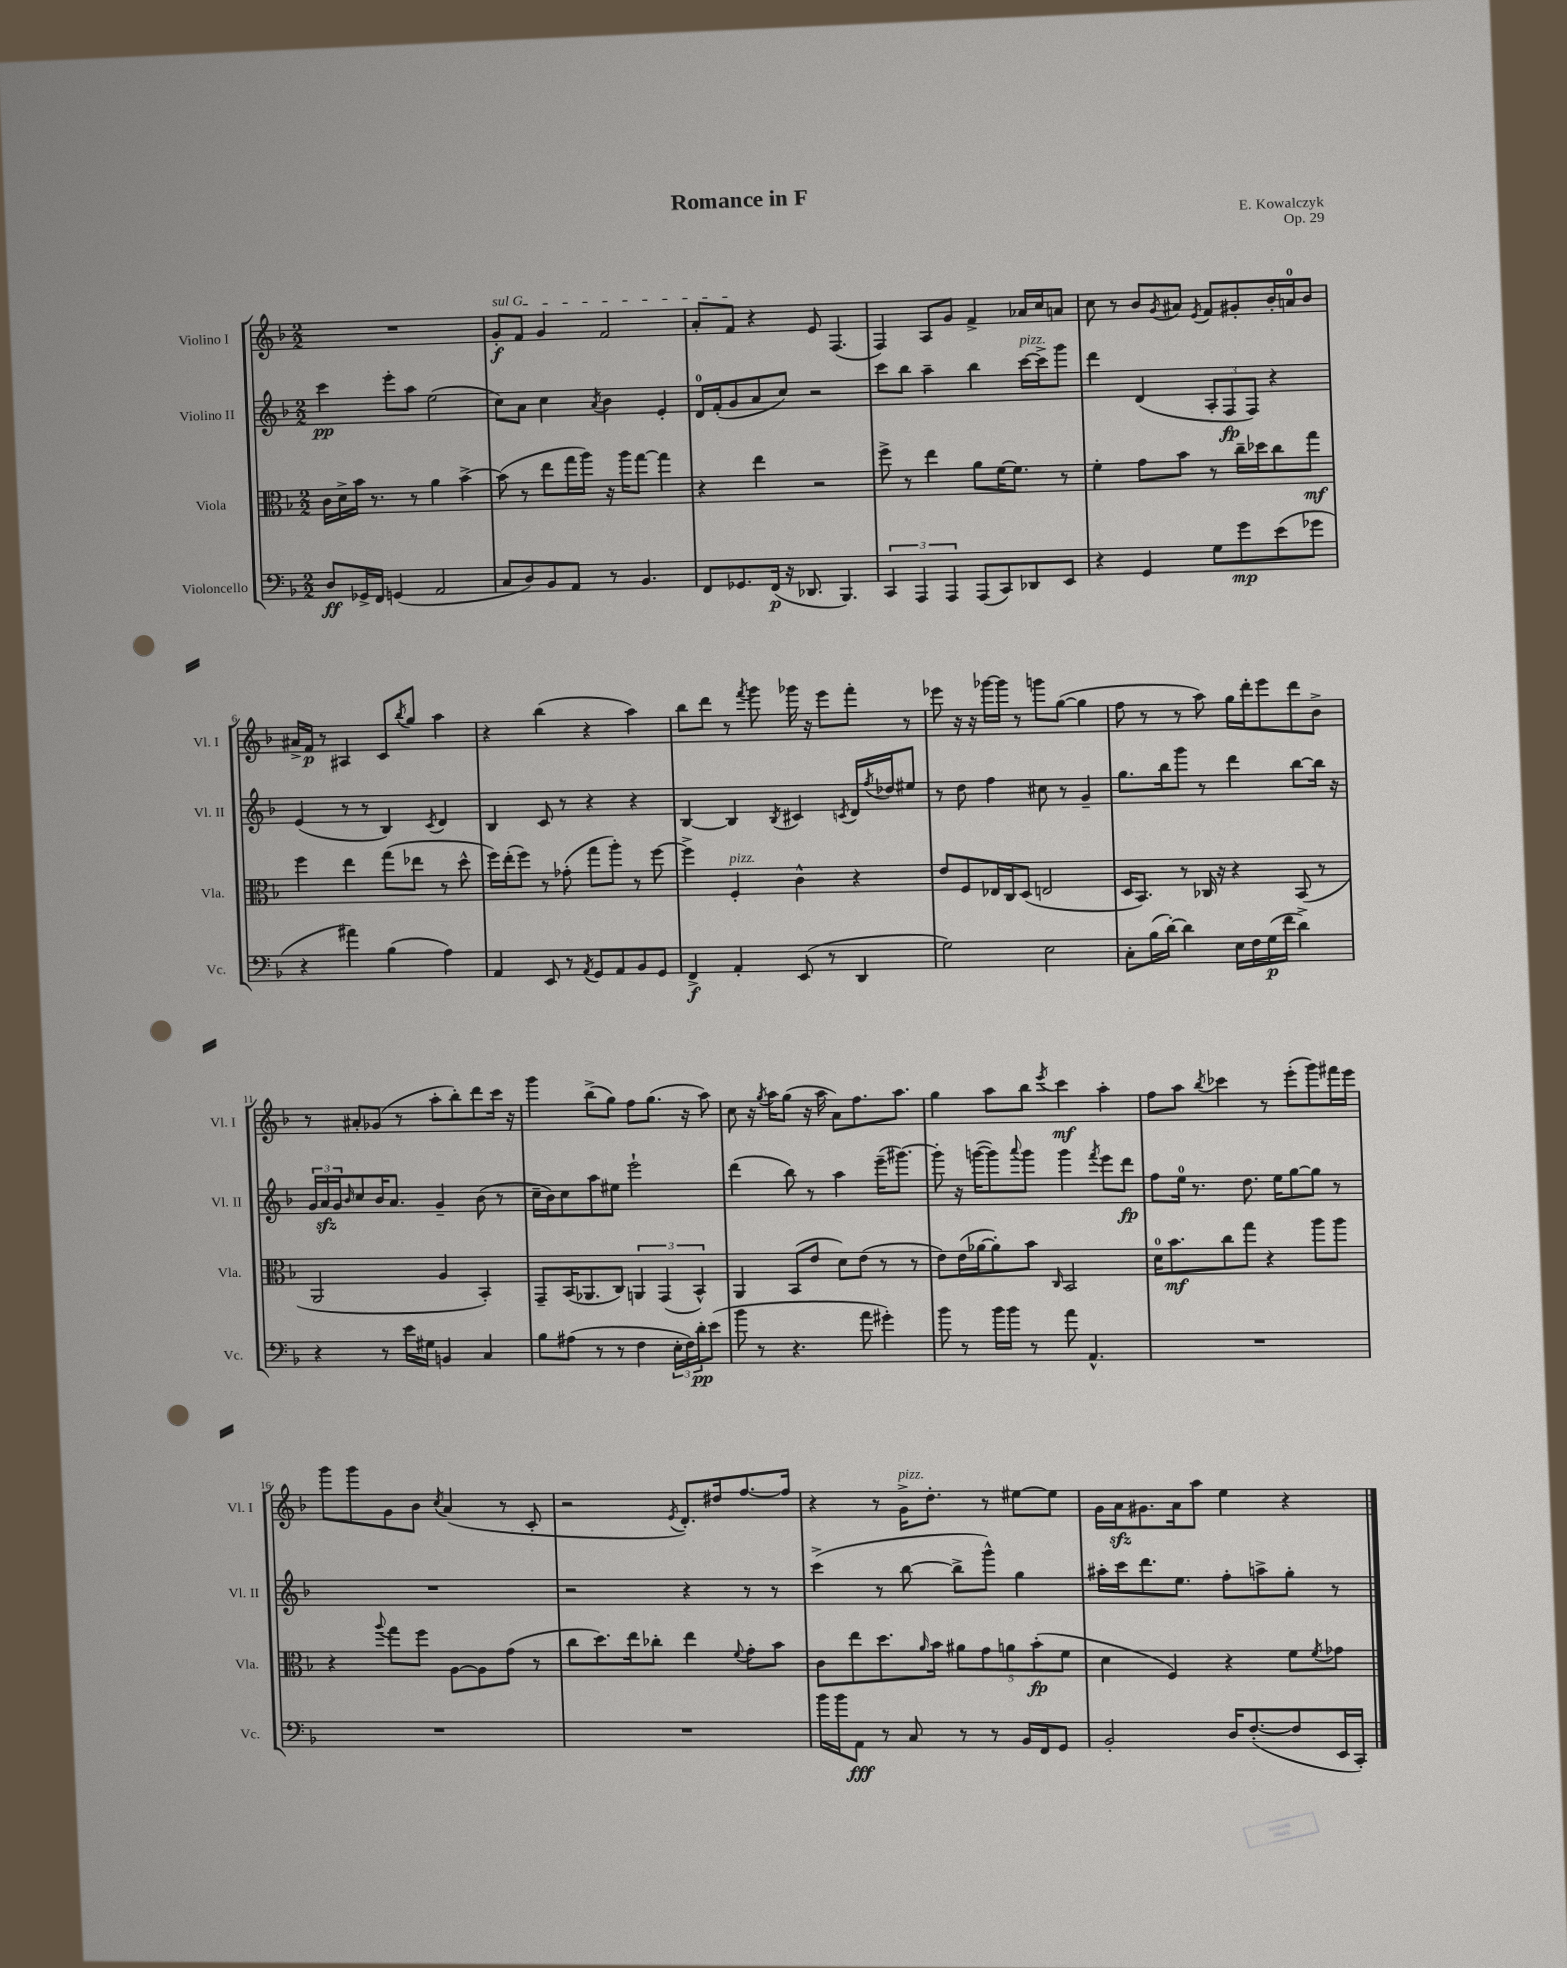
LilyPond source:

\header { title = "Romance in F" composer = "E. Kowalczyk" opus = "Op. 29" }
<<
\new StaffGroup <<
\new Staff = "s0" \with { instrumentName = "Violino I" shortInstrumentName = "Vl. I" } {
    \clef treble \key f \major \numericTimeSignature \time 2/2
    R1 |
    \once \override TextSpanner.bound-details.left.text = \markup { \italic "sul G" } g'8-.\f\startTextSpan f'8 g'4 f'2 |
    a'8-. f'8\stopTextSpan r4 e'8 f4.( |
    f4) a8 g'8 f'4-> aes'16 c''16 a'8 |
    c''8 r8 bes'8 \acciaccatura { g'8 } ais'8 \acciaccatura { e'8 } f'8 gis'8-. bes'16-. a'16-0 bes'8 |
    ais'16-> f'16\p r8 ais4 c'8 \acciaccatura { bes''8 } g''8 a''4 |
    r4 bes''4( r4 a''4) |
    bes''8 d'''8 r8 \acciaccatura { f'''8 } g'''8 ges'''16 r16 e'''8 f'''8-. r8 |
    ees'''8 r16 r16 ges'''16~ ges'''16 r8 g'''8 g''8~( g''4 |
    f''8 r8 r8 a''8) g''16 d'''16-. e'''8 d'''8 bes'8-> |
    r8 ais'8-. ges'8( r8 a''8-. bes''8-.) d'''8 c'''16 r16 |
    g'''4 bes''8->( g''8) f''8 g''8.( r16 a''8) |
    c''8 r16 \acciaccatura { g''8 } a''16 g''8( r16 a''16 a'8) f''8. a''8. |
    g''4 a''8 bes''8 \acciaccatura { e'''8 } c'''4\mf a''4-. |
    f''8 a''8 \acciaccatura { bes''8 } ces'''4 r8 e'''8-.( g'''8) fis'''16 e'''16 |
    g'''8 g'''8 g'8 bes'8 \acciaccatura { c''8 } a'4( r8 c'8-. |
    r2 \acciaccatura { e'8 } d'8.-.) dis''16 f''8.~ f''16 |
    r4 r8 g'16->^\markup { \italic "pizz." } d''8.-. r8 eis''8~ eis''8 |
    g'16 a'16\sfz gis'8. a'16 a''8 e''4 r4 \bar "|." |
}
\new Staff = "s1" \with { instrumentName = "Violino II" shortInstrumentName = "Vl. II" } {
    \clef treble \key f \major \numericTimeSignature \time 2/2
    c'''4\pp e'''8-. a''8 e''2( |
    c''8) a'8 c''4 \acciaccatura { a'8 } bes'4 e'4-. |
    d'16-0 f'16-.( g'8 a'8 c''8) r2 |
    c'''8 bes''8 a''4-- bes''4 c'''16~^\markup { \italic "pizz." } c'''16-> g'''8 |
    d'''4 d'4( \tuplet 3/2 { a8-. f8\fp f8) } r4 |
    e'4( r8 r8 bes4) \acciaccatura { c'8 } d'4 |
    bes4 c'8 r8 r4 r4 |
    bes4~ bes4 \acciaccatura { bes8 } cis'4 \acciaccatura { c'8 } d'16 \acciaccatura { f''8 } des''16 eis''8 |
    r8 d''8 f''4 cis''8 r8 g'4-- |
    g''8. bes''16 g'''8 r8 d'''4 bes''8~ bes''16 r16 |
    \tuplet 3/2 { g'16 a'16\sfz g'16 } \grace { bes'16 } c''8 bes'16 a'8. g'4-- bes'8( r8 |
    c''16-- bes'16) c''8 a''8 eis''8 e'''2-! |
    d'''4( bes''8) r8 a''4 e'''16--( gis'''8.~) |
    gis'''8-. r16 g'''16~( g'''8) \appoggiatura { a'''8 } g'''8 g'''4 \acciaccatura { f'''8 } e'''8 d'''8\fp |
    f''8 e''16-0 r8. d''8. e''16 g''8~ g''8 r8 |
    R1 |
    r2 r4 r8 r8 |
    c'''4->( r8 bes''8~ bes''8-> g'''8-^) g''4 |
    ais''16-. c'''16 d'''8. e''8. f''8-. a''8-> g''8-. r8 \bar "|." |
}
\new Staff = "s2" \with { instrumentName = "Viola" shortInstrumentName = "Vla." } {
    \clef alto \key f \major \numericTimeSignature \time 2/2
    c'16 d'16-> bes'16 r8. r8 a'4 bes'4~-> |
    bes'8( r8 e''8 g''16 a''16) r16 a''16 g''8~ g''4 |
    r4 e''4 r2 |
    f''8-> r8 e''4 a'8 f'16~ f'8. r8 |
    f'4-. g'8 bes'8 r8 c''16-- des''16 c''8 g''8\mf |
    f''4 e''4 g''8( ees''8 r8 d''8-^ |
    f''16) e''16-.( f''8) r8 ges'8-.( g''8 a''8-.) r8 f''8~ |
    f''4-> f4-.^\markup { \italic "pizz." } c'4-^ r4 |
    e'8 f8 ees16 c16 d8( e2 |
    d16 bes,8.) r8 ces16 r16 r4 bes,8( r8 |
    a,2 a4 bes,4-.) |
    g,8-- bes,16( aes,8. c8) \tuplet 3/2 { a,4 g,4( bes,4-^) } |
    a,4 bes,8( e'8 d'8) e'8( r8 r8 |
    e'8) e'16( aes'16~ aes'8-.) bes'8 \grace { c16 } bes,2 |
    d'16-0 bes'8.\mf c''8 g''8 r4 a''8 a''8 |
    r4 \appoggiatura { a''8 } g''8 f''8 a8~ a8 g'8( r8 |
    c''8 d''8.) e''16 ces''8-. e''4 \appoggiatura { f'8 } g'8-. bes'8 |
    c'8 e''8 d''8. \grace { a'16 } bes'16 \tuplet 5/4 { ais'8 g'8 a'8 bes'8-.\fp( f'8 } |
    d'4 f4) r4 f'8 \acciaccatura { f'8 } ges'8 \bar "|." |
}
\new Staff = "s3" \with { instrumentName = "Violoncello" shortInstrumentName = "Vc." } {
    \clef bass \key f \major \numericTimeSignature \time 2/2
    d8\ff ges,16-> f,16 g,4( a,2 |
    c8 d8) bes,8 a,8 r8 bes,4. |
    f,8 ges,8. f,16\p( r16 des,8. bes,,4.) |
    \tuplet 3/2 { c,4 a,,4 a,,4 } a,,8( c,8) des,8 e,8 |
    r4 g,4 g8 g'8\mp e'8( ges'8 |
    r4 ais'4) bes4( a4) |
    a,4 e,8 r8 \acciaccatura { a,8 } g,8 a,8 bes,8 g,8 |
    f,4->\f a,4-. e,8( r8 d,4 |
    g2) e2 |
    c8-. bes16( d'16~-.) d'4 e16 f16 g16\p( f'16 d'4->) |
    r4 r8 e'16 gis16 b,4 c4 |
    bes8 ais8( r8 r8 f4 \tuplet 3/2 { e16-. f16) d'16-.\pp } e'8( |
    bes'8 r8 r4. a'8 gis'4-.) |
    bes'8 r8 bes'16 bes'16 r8 a'8 a,4.-^ |
    R1 |
    R1 |
    R1 |
    bes'16 bes'16 a,8\fff r8 c8 r8 r8 bes,16 f,16 g,8 |
    bes,2-. d16 f8.~-.( f8 e,16 c,16-.) \bar "|." |
}
>>
>>
